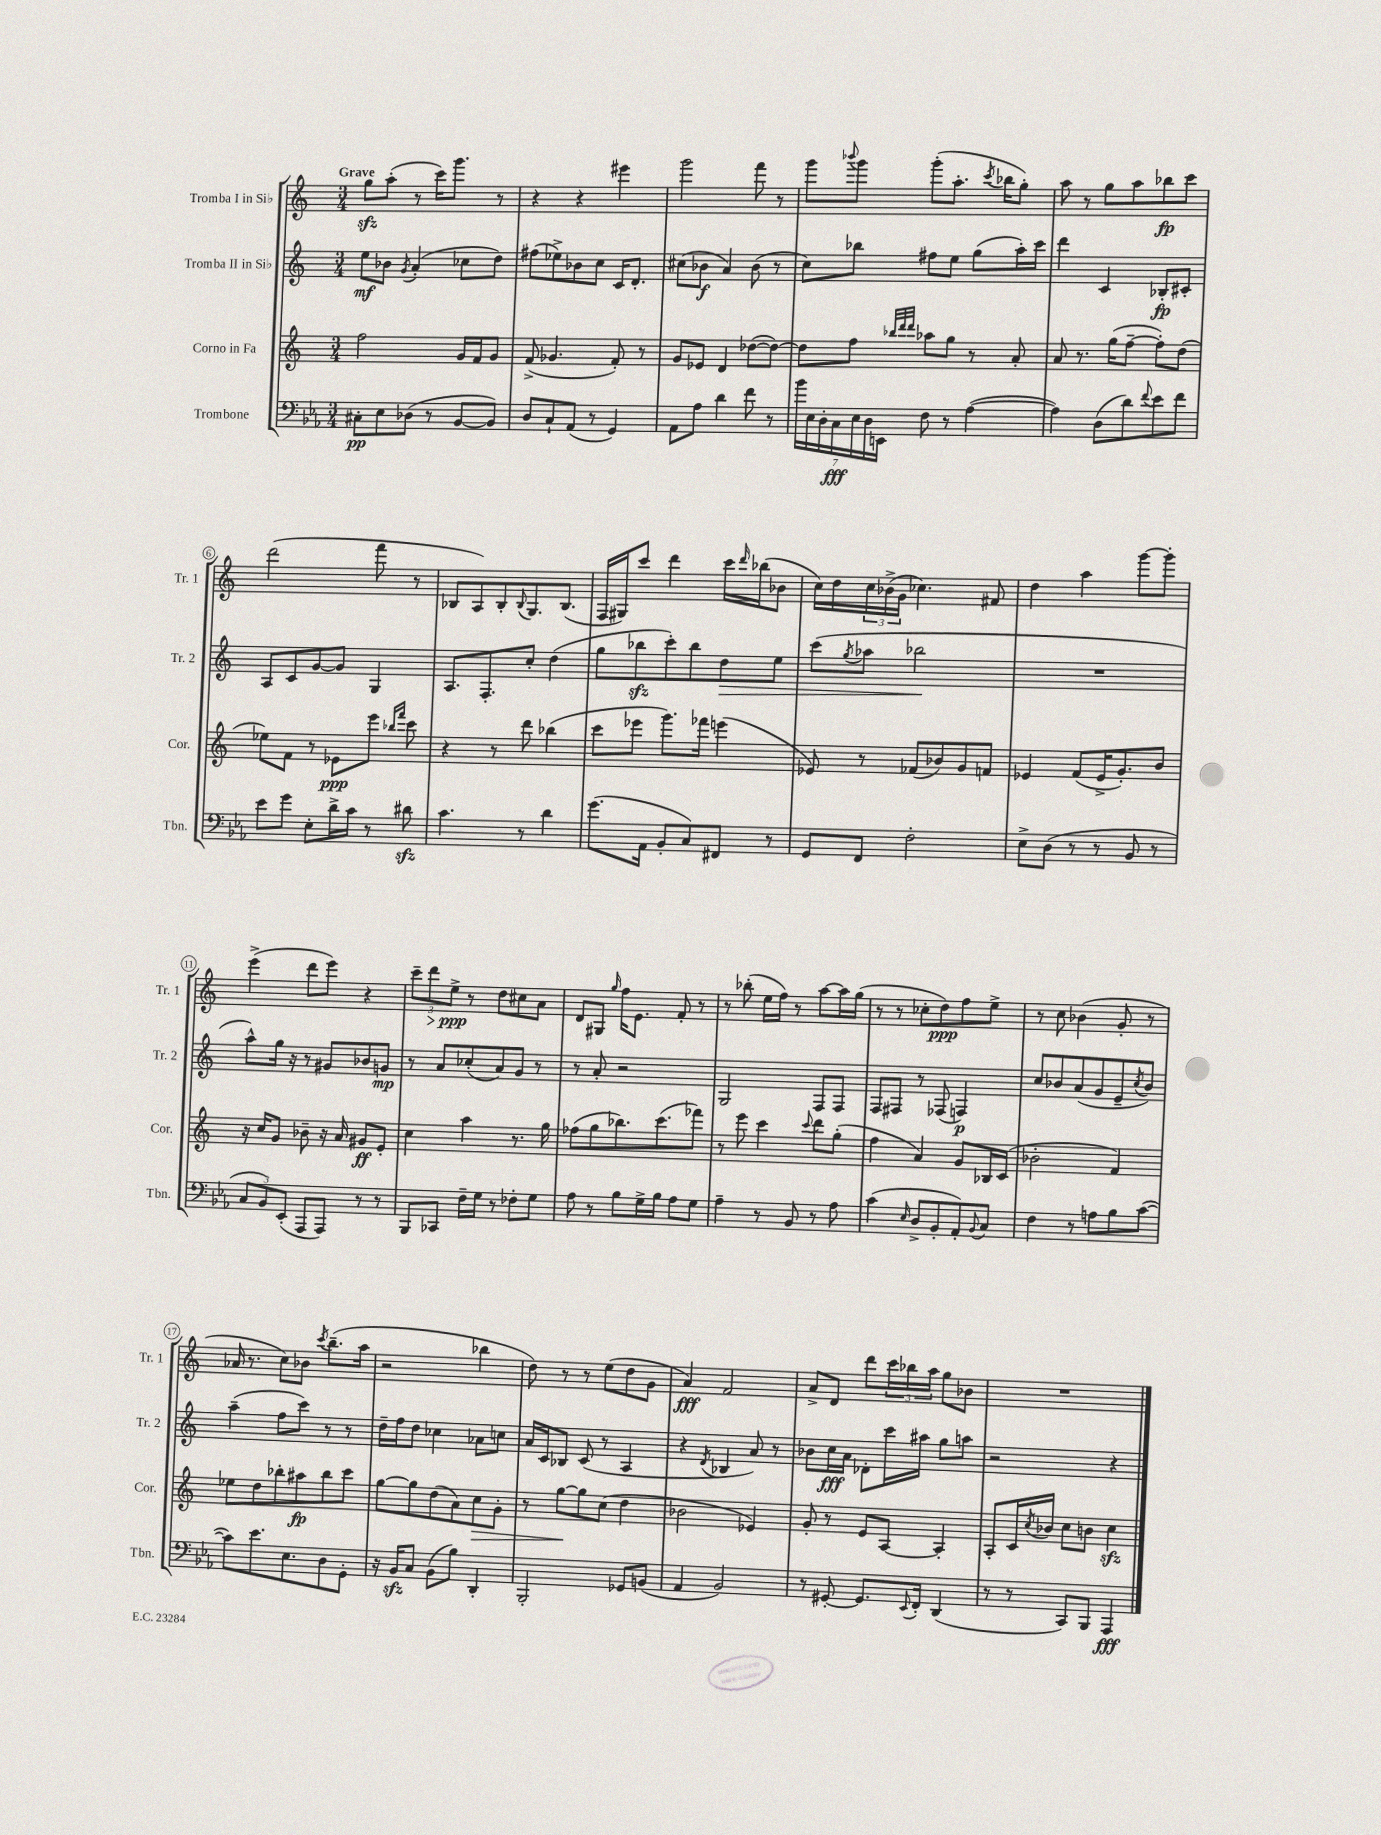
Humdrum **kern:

**kern	**kern	**kern	**kern
*staff4	*staff3	*staff2	*staff1
*clefF4	*clefG2	*clefG2	*clefG2
*k[b-e-a-]	*k[]	*k[]	*k[]
*M3/4	*M3/4	*M3/4	*M3/4
8C#'	2ff	8ee	8gg
8E-	.	8b-	(8aa'
.	.	8qg	.
(8D-	.	(4a'	8r
8r	.	.	16ccc)
.	.	.	8.ggg
[8BB-	16g	8cc-	.
.	16f	.	.
8BB-])	8g	8dd)	8r
=	=	=	=
8D	(8f^	(8ff#	4r
8C`	4.g-	8ee-^)	.
(8AA-	.	8b-	4r
8r	.	8cc	.
4GG)	8f')	16c	4eee#
.	.	8.d'	.
.	8r	.	.
=	=	=	=
8AA-	8g	(8cc#	2ggg
8A-	8e-	8b-	.
4d	4d	4a)	.
8f	([8dd-	(8b-	8fff
8r	8dd-_)	8r	8r
=	=	=	=
28b-	8dd-]	8cc)	8ggg
28E-	.	.	.
28D'	.	.	.
28C	.	.	.
.	.	.	8qqbbb-
.	8ff	8bb-	8ggg
28E-	.	.	.
28D	.	.	.
28EE	.	.	.
.	32qqbb-	.	.
.	32qqddd	.	.
.	32qqddd	.	.
8F	8aa-	8ff#	(8ggg'
8r	8gg	8ee	8.aa'
([4A-	8r	(8gg	.
.	.	.	8qccc
.	.	.	16bb-
.	8a'	16aa')	8gg')
.	.	16ccc	.
=	=	=	=
4A-])	8a	4ddd	8aa
.	8.r	.	8r
(8D	.	4c	8gg
.	(16gg	.	.
8d)	[8ff~	.	8aa
8qqf	.	.	.
8e-	8ff'])	8B-'	8bb-
8f	(8dd	8c#'	8ccc
=	=	=	=
8e-	8ee-)	8A	(2ddd
8g	8f	8c	.
8E-'	8r	[8g	.
16d^	8e-	8g]	.
16c	.	.	.
8r	8eee	4G	8fff
.	16qqbb-	.	.
.	16qqfff	.	.
8d#	8ccc	.	8r
=	=	=	=
4.c	4r	8.A	8B-
.	.	.	8A)
.	.	8.F'	.
.	8r	.	8B-'
.	.	.	8qqB-
8r	8ddd	8cc'	8.G
4d	(4bb-	(4dd	.
.	.	.	(8.B-
=	=	=	=
(8.g	8ccc	8gg	16F
.	.	.	16G#)
.	8eee-	8bb-	8ccc
16AA-	.	.	.
8BB-'	8.ggg)	8ccc')	4ddd
8C)	.	8bb-	.
.	16fff-	.	.
8FF#	(4eee	8dd	16ccc
.	.	.	16qqddd
.	.	.	(16bb-
8r	.	8ee	8b-
=	=	=	=
8GG	8e-)	(8ccc	16cc)
.	.	.	16dd
.	.	8qgg	.
8FF	8r	8aa-	24cc
.	.	.	(24b-^
.	.	.	24g
2F'	(8f-	2bb-	4.cc-)
.	8b-)	.	.
.	8g	.	.
.	8f	.	8f#
=	=	=	=
8E-^	4e-	2.r	4dd
(8D	.	.	.
8r	(8f	.	4aa
8r	16e-^	.	.
.	8.g')	.	.
8BB-	.	.	[8ggg
8r	8b	.	8ggg']
=	=	=	=
12C	16r	8aa^^)	(4eee^
.	16cc	.	.
12BB-)	.	.	.
.	8g	16gg	.
(12EE-'	.	.	.
.	.	16r	.
8AAA-	8b-~	8r	8ddd
8AAA-)	16r	8g#	8eee)
.	16a	.	.
8r	8g#	8b-	4r
8r	8e'	8g	.
=	=	=	=
8BBB-	4cc	8r	12ccc~
.	.	.	12ddd
8CC-	.	8a	.
.	.	.	12ee^
16F~	4aa	(8cc-'	8r
16G	.	.	.
8r	.	8a)	8dd
8F-'	8.r	8g	8cc#
8G	.	8r	8a
.	16gg	.	.
=	=	=	=
8A-	(8ff-	8r	8d
8r	8gg	8a'	8G#
.	.	.	16qqgg
8B-	8.bb-)	2r	16ff
.	.	.	8.e
16G^	.	.	.
16B-	(8.ccc	.	.
8A-	.	.	8f'
8G	8fff-)	.	8r
=	=	=	=
4A-~	8r	2G	8r
.	8eee	.	(8bb-'
8r	4ccc	.	16ee
.	.	.	16ff)
8BB-	.	.	8r
.	8qqccc	.	.
8r	8ddd	8F	[8aa
8A-	(8gg'	8F	16aa]
.	.	.	(16gg
=	=	=	=
(4c	4ff	8F	8r
.	.	8F#	8r
16qqE-	.	.	.
8D^	4a)	8r	8cc-'
8BB-'	.	(8F-	8dd)
8AA-')	8g	4F)	8ff
8qqBB-	.	.	.
8C	16B-	.	8ee^
.	(16c	.	.
=	=	=	=
4F	2b-'	8cc	8r
.	.	8b-	8cc
8r	.	(8a	(4b-
8A	.	8g	.
8B-	4f)	8e~	8g'
.	.	8qcc	.
([8c	.	8b-)	8r
=	=	=	=
8c])	8ee-	(4aa~	16a-
.	.	.	8.r
8.e-	8dd	.	.
.	8bb-'	8ff	8cc)
8.E-	.	.	.
.	8aa#	8ccc)	8b-
.	.	.	8qccc
8D	8bb-	8r	(8.bb~
8GG'	8ccc	8r	.
.	.	.	16aa
=	=	=	=
16r	[8gg	16dd~	2r
16BB-	.	16ff	.
8C	8gg]	8dd	.
(8BB-	(8dd	4cc-	.
8B-)	8a)	.	.
4DD'	8cc	8a-	4bb-
.	8g'	8cc	.
=	=	=	=
2BBB-'	8r	16a	8dd)
.	.	16c	.
.	[8gg	8B-	8r
.	8gg]	(8c	8r
.	(8cc	8r	(8ee
8GG-	4dd	4A	8dd
(8BB	.	.	8g
=	=	=	=
4AA-	2b-	4r	4a)
.	.	8qd	.
2BB-)	.	4B-	2f
.	4e-)	8a)	.
.	.	8r	.
=	=	=	=
8r	8g'	8b-	8a^
[8GG#'	8r	16cc	8d
.	.	16a	.
8.GG#]	8e	8d-'	8ddd
.	[8A	16ccc	24ccc
.	.	.	24bb-
8qqEE-	.	.	.
16FF'	.	16aa#	.
.	.	.	24aa
(4DD	4A']	8gg	8gg
.	.	8aa	8b-
=	=	=	=
8r	8A'	2r	2.r
8r	16c	.	.
.	8qcc	.	.
.	16b-	.	.
8CC)	8cc	.	.
8BBB-	8b	.	.
4AAA-	4cc	4r	.
==	==	==	==
*-	*-	*-	*-
